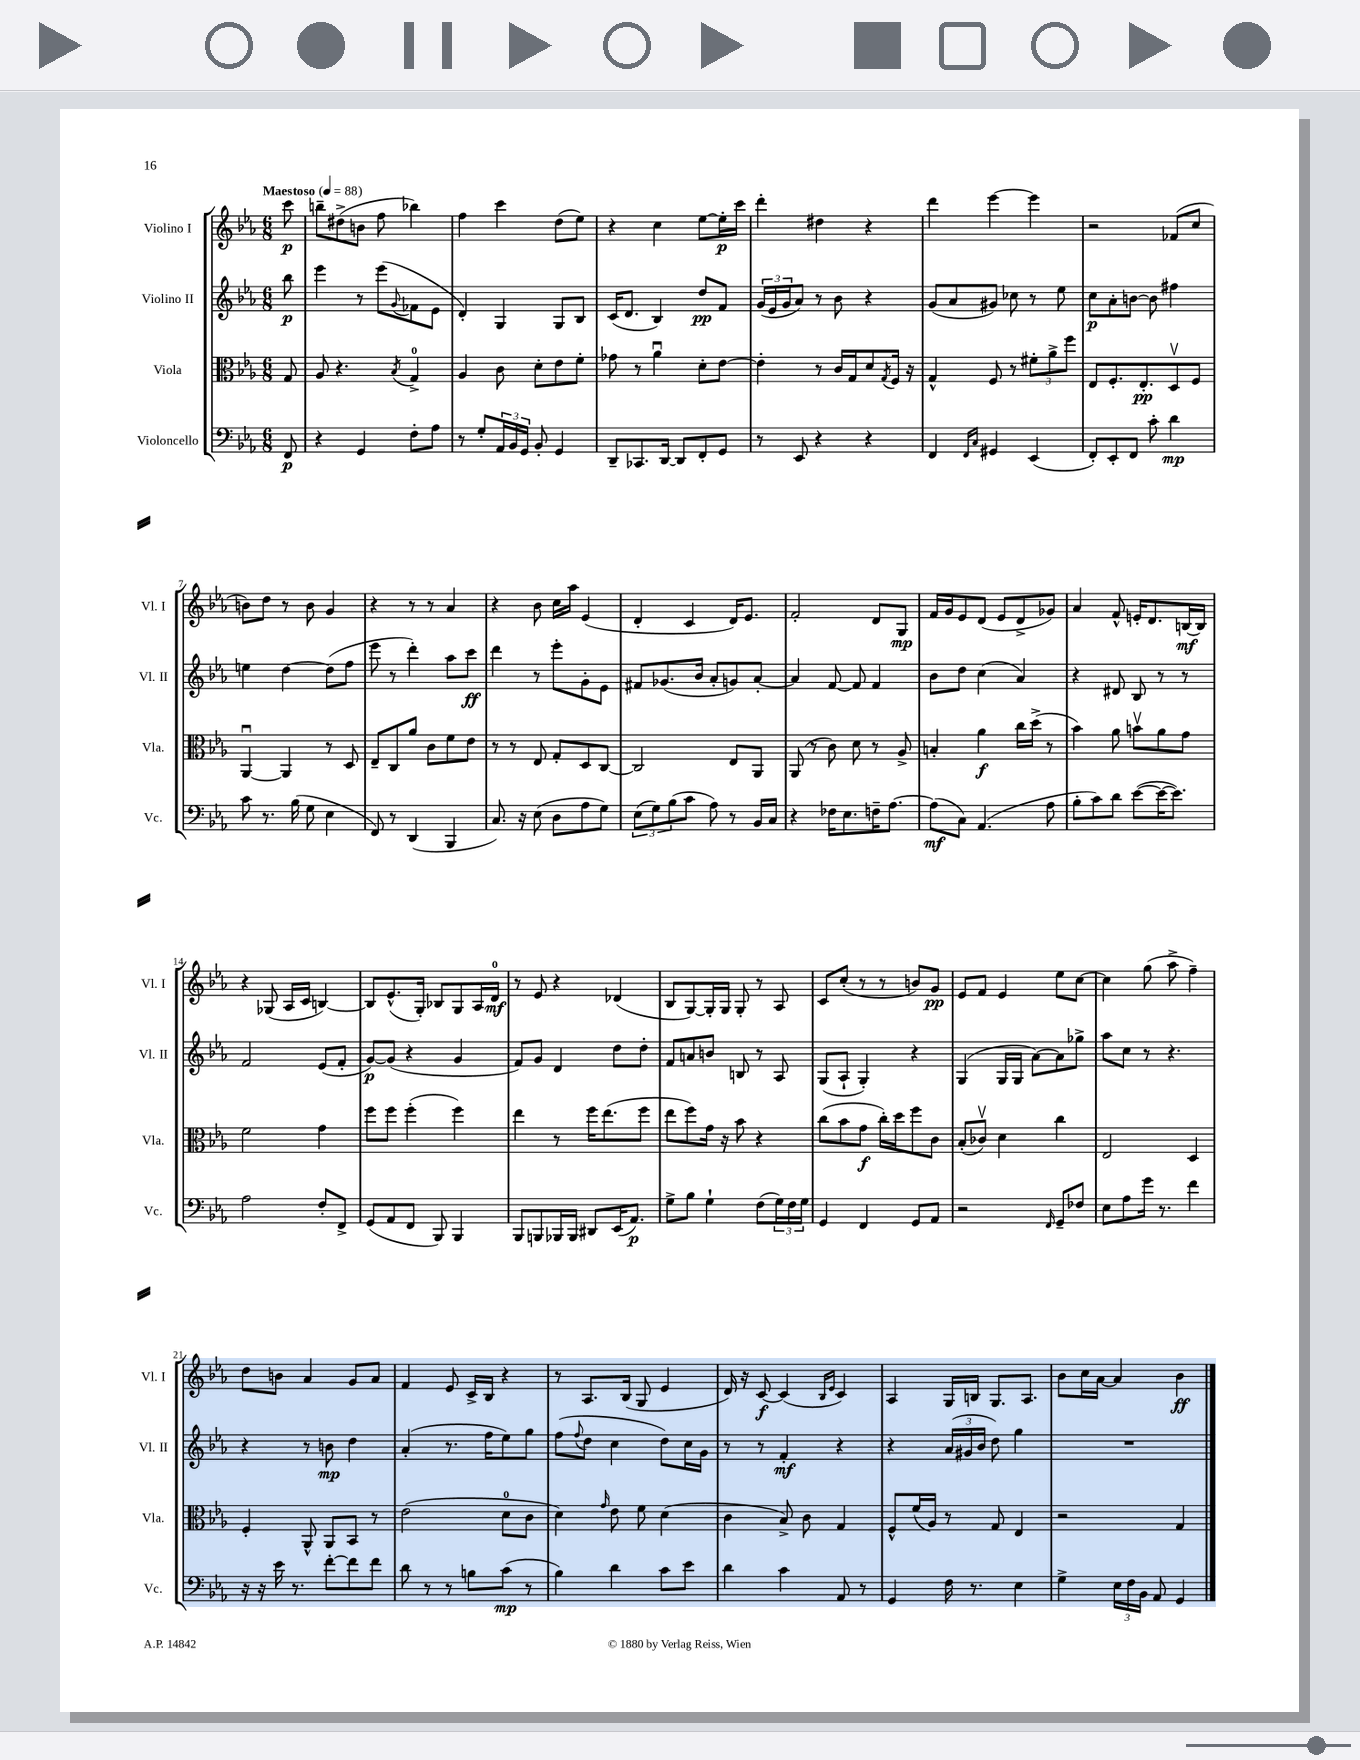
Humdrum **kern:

**kern	**kern	**kern	**kern
*staff4	*staff3	*staff2	*staff1
*clefF4	*clefC3	*clefG2	*clefG2
*k[b-e-a-]	*k[b-e-a-]	*k[b-e-a-]	*k[b-e-a-]
*M6/8	*M6/8	*M6/8	*M6/8
*MM88	*MM88	*MM88	*MM88
8FF	8G	8bb-	8ccc
=	=	=	=
4r	8A-	4eee-	8bb~
.	4.r	.	(8dd#^
4GG	.	8r	8b
.	.	(8eee-	8ff
.	8qB-	8qqg	.
8F'	4G^	8f-	4bb-)
8A-	.	8e-	.
=	=	=	=
8r	4A-	4d')	4ff
8G'	.	.	.
24AA-	8c	4G	4ccc
24BB-	.	.	.
24GG	.	.	.
8BB-'	8d'	.	.
4GG	8e-	8G	(8dd
.	8f'	8B-	8ee-)
=	=	=	=
8DD~	8g-	(16c	4r
.	.	8.d	.
8.CC-	8r	.	.
.	4a-u	4B-)	4cc
[16DD	.	.	.
8DD]	.	.	.
8FF'	8d'	8dd	[8ee-
8GG	[8e-	8f	16ee-']
.	.	.	16ccc
=	=	=	=
8r	4e-']	(24g	4ddd'
.	.	24e-	.
.	.	24g	.
8EE-	.	8a-)	.
4r	8r	8r	4dd#
.	16c	8b-	.
.	16G	.	.
4r	8d	4r	4r
.	8qG	.	.
.	16F	.	.
.	16r	.	.
=	=	=	=
4FF	4G^^	(8g	4ddd
.	.	8a-	.
16qqFF	.	.	.
16qqC	.	.	.
4GG#	8F	8g#)	[4eee-
.	8r	8cc-	.
(4EE-	12f#'	8r	4eee-]
.	12a-^	.	.
.	.	8ee-	.
.	12ff	.	.
=	=	=	=
8FF')	8E-	8cc	2r
8EE-'	8.F'	8a-'	.
8FF	.	[8b	.
.	8.E-'	.	.
8c'	.	8b]	.
4d	8Dv	4ff#	(8f-
.	8F	.	8cc
=	=	=	=
8c	[4AA-u	4ee	8b)
8.r	.	.	8dd
.	4AA-]	[4dd	8r
(16B-	.	.	.
8G	.	.	8b
4E-	8r	(8dd]	4g
.	8D	8ff	.
=	=	=	=
8FF)	8E-~	8eee-	4r
8r	8C	8r	.
(4DD	8a-	4ddd')	8r
.	8c	.	8r
4BBB-	8f	8aa-	4a-
.	8e-	8ccc	.
=	=	=	=
8.C)	8r	4ddd	4r
.	8r	.	.
16r	.	.	.
(8E-	8E-	8r	8b-
8D	8G'	8eee-'	16cc
.	.	.	16aa-
8A-	8D	8g'	(4e-
8G)	[8C	8e-	.
=	=	=	=
(12E-	2C]	8f#	4d'
12G)	.	.	.
.	.	(8.g-	.
(12B-	.	.	.
8c	.	.	4c
.	.	16b-	.
8A-)	.	8a-'	.
8r	8E-	8g)	16d)
.	.	.	8.e-
16BB-	8AA-	[8a-'	.
16C	.	.	.
=	=	=	=
4r	(8AA-	4a-]	2f'
.	8r	.	.
16F-	8c)	[8f	.
8.E-	.	.	.
.	8d	8f]	.
16F~	8r	4f	8d
[8.A-	.	.	.
.	8A-^	.	8G
=	=	=	=
(8A-]	4B'	8b-	16f
.	.	.	16g
8C)	.	8dd	8e-
(4.AA-	4a-	(4cc	(8d
.	.	.	8e-
.	16cc	4a-)	8d^
.	(16dd^	.	.
8A-	8r	.	8g-)
=	=	=	=
8B-'	4b-)	4r	4a-
8c)	.	.	.
8d	8a-	8d#	8f^^
([8e-	8bv	8B-	16e'
.	.	.	8.d
16e-_	8a-	8r	.
8.e-])	.	.	.
.	8g	8r	[16B
.	.	.	16B]
=	=	=	=
2A-	2f	2f	4r
.	.	.	(8G-
.	.	.	16A-
.	.	.	16c
8F'	4g	(8e-	[4B)
8FF^	.	8f'	.
=	=	=	=
(8GG	8ff	[8g)	8B]
8AA-	8ff	(8g]	(8.e-^^
8FF	(4ff'	4r	.
.	.	.	16G')
8BBB-)	.	.	8B-
4BBB-	4ff)	4g	8G
.	.	.	16A-
.	.	.	16d
=	=	=	=
8BBB-	4ee-	8f)	8r
8BBB	.	8g	8e-
16BBB-	8r	4d	4r
16BBB-	.	.	.
8DD#	16ff	.	.
.	(8.ee-	.	.
(16EE-	.	8dd	(4d-
8.AA-)	.	.	.
.	8ff	8dd'	.
=	=	=	=
8G^	8ee-	8f	8B-
8B-	8ff)	8a	[8G)
4G`	16g	8b	16G']
.	16r	.	16G
.	8b-	8B	8G'
(8F	4r	8r	8r
24G)	.	8A-	8A-
24F	.	.	.
24G	.	.	.
=	=	=	=
4GG	(8cc	(8G	8c
.	8b-	8A-`	(8cc'
4FF	8g	4G')	8r
.	16cc')	.	8r
.	16dd	.	.
8GG	8ff	4r	8b)
8AA-	8c	.	8g
=	=	=	=
2r	(8B-'	(4G	8e-
.	8c-v)	.	8f
.	4d	16G	4e-
.	.	16G	.
.	.	[8a-)	.
16qqFF	.	.	.
8GG~	4cc	8a-]	8ee-
8F-	.	8gg-^	[8cc
=	=	=	=
8E-	2E-	8aa-	4cc]
8A-	.	8cc	.
16g	.	8r	(8gg
8.r	.	.	.
.	.	4.r	8aa-^
4f	4D	.	4ff~)
=	=	=	=
16r	4F'	4r	8dd
16r	.	.	.
16e-	.	.	8b
8.r	.	.	.
.	8AA-^^	8r	4a-
[8f'	8AA-	8b	.
8f]	8BB-	4dd	8g
8f	8r	.	8a-
=	=	=	=
8d	(2e-	(4a-'	4f
8r	.	.	.
8r	.	8.r	8e-
8B	.	.	16c^
.	.	16ff	16B-
(8c	8d	8ee-)	4r
8r	8c	8gg	.
=	=	=	=
4B-)	4d)	(8ff	8r
.	.	8qqff	.
.	.	8dd	8.A-
.	16qqg	.	.
4d	8e-	4cc	.
.	.	.	(16B-
.	8f	.	8G
8c	(4d	8dd)	4e-
8e-	.	16cc	.
.	.	16g	.
=	=	=	=
4d	4c	8r	16d)
.	.	.	16r
.	.	8r	[8c
4c	8B-^)	4f'	(4c]
.	8c	.	.
.	.	.	16qqB-
.	.	.	16qqe-
8AA-	4G	4r	4c)
8r	.	.	.
=	=	=	=
4GG	8F^^	4r	4A-
.	(16f	.	.
.	16A-)	.	.
16F	8r	(24a-	16G
.	.	24g#	.
8.r	.	.	16B
.	.	24b-	.
.	8G	8dd)	8.G
4E-	4E-	4gg	.
.	.	.	8.A-
=	=	=	=
4G^	2r	2.r	8b-
.	.	.	16cc
.	.	.	[16a-
24E-	.	.	4a-]
24F	.	.	.
24BB-	.	.	.
8AA-	.	.	.
4GG	4G	.	4b-
==	==	==	==
*-	*-	*-	*-
